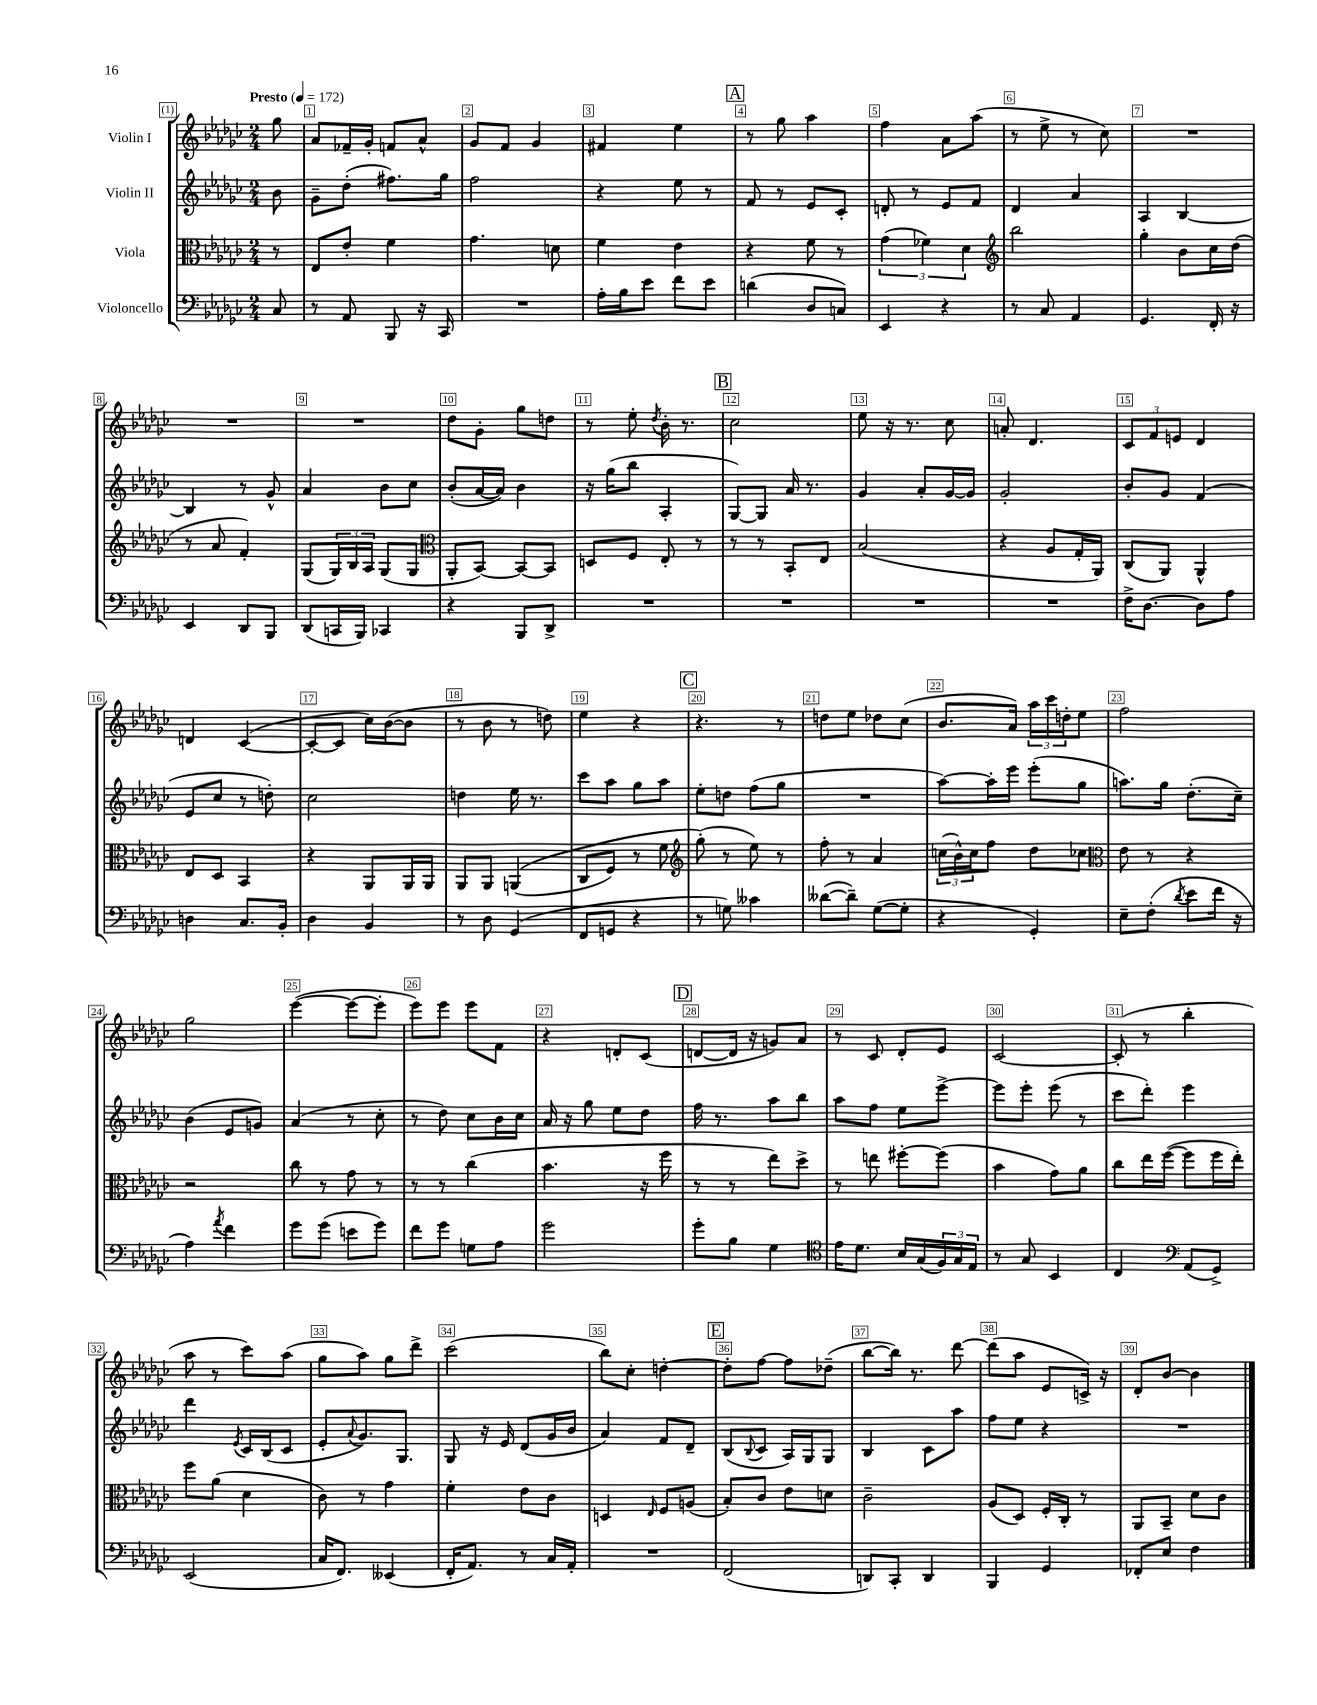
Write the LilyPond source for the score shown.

<<
\new StaffGroup <<
\new Staff = "s0" \with { instrumentName = "Violin I" } {
    \clef treble \key ges \major \numericTimeSignature \time 2/4 \partial 8 \tempo "Presto" 4 = 172
    ges''8 |
    aes'8 fes'16-- ges'16-. f'8 aes'8-^ |
    ges'8 f'8 ges'4 |
    fis'4 ees''4 |
    \mark \markup { \box "A" } r8 ges''8 aes''4 |
    f''4 aes'8 aes''8( |
    r8 ees''8-> r8 ces''8) |
    R2 |
    R2 |
    R2 |
    des''8 ges'8-. ges''8 d''8 |
    r8 ees''8-. \acciaccatura { des''8 } bes'16-. r8. |
    \mark \markup { \box "B" } ces''2 |
    ees''8 r16 r8. ces''8 |
    a'8-. des'4. |
    \tuplet 3/2 { ces'8 f'8 e'8 } des'4 |
    d'4 ces'4~( |
    ces'8~-. ces'8 ces''16) bes'16~( bes'8 |
    r8 bes'8 r8 d''8) |
    ees''4 r4 |
    \mark \markup { \box "C" } r4. r8 |
    d''8 ees''8 des''8 ces''8( |
    bes'8. aes'16) \tuplet 3/2 { aes''16 ces'''16 d''16-. } ees''8 |
    f''2 |
    ges''2 |
    ees'''4~( ees'''8~ ees'''8-. |
    ees'''8) ees'''8 ees'''8 f'8 |
    r4 d'8-. ces'8( |
    \mark \markup { \box "D" } d'8~ d'16 r16 g'8) aes'8 |
    r8 ces'8 des'8-. ees'8 |
    ces'2~ |
    ces'8-.( r8 bes''4-. |
    aes''8 r8 ces'''8) aes''8( |
    ges''8 aes''8) ges''8 des'''8-> |
    ces'''2( |
    bes''8) ces''8-. d''4~-. |
    \mark \markup { \box "E" } d''8-. f''8~ f''8 des''8--( |
    bes''8~ bes''16) r8. des'''8~ |
    des'''8( aes''8 ees'8 c'16->) r16 |
    des'8-. bes'8~ bes'4 \bar "|." |
}
\new Staff = "s1" \with { instrumentName = "Violin II" } {
    \clef treble \key ges \major \numericTimeSignature \time 2/4 \partial 8
    bes'8 |
    ges'8-- des''8-.( fis''8.) ges''16 |
    f''2 |
    r4 ees''8 r8 |
    \mark \markup { \box "A" } f'8 r8 ees'8 ces'8-. |
    d'8-. r8 ees'8 f'8 |
    des'4 aes'4 |
    aes4 bes4~ |
    bes4 r8 ges'8-^ |
    aes'4 bes'8 ces''8 |
    bes'8-.( aes'16~ aes'16) bes'4 |
    r16 ges''16( bes''8 aes4-. |
    \mark \markup { \box "B" } ges8~) ges8 aes'16 r8. |
    ges'4 aes'8-. ges'16~ ges'16 |
    ges'2-. |
    bes'8-. ges'8 f'4( |
    ees'8 ces''8 r8 d''8-.) |
    ces''2 |
    d''4 ees''16 r8. |
    ces'''8 aes''8 ges''8 aes''8 |
    \mark \markup { \box "C" } ees''8-. d''8 f''8( ges''8 |
    R2 |
    aes''8~) aes''16-. ees'''16 ees'''8-.( ges''8 |
    a''8.) ges''16 des''8.-.( ces''16--) |
    bes'4( ees'8 g'8) |
    aes'4( r8 ces''8-. |
    r8 des''8) ces''8 bes'16 ces''16 |
    aes'16 r16 ges''8 ees''8 des''8 |
    \mark \markup { \box "D" } f''16 r8. aes''8 bes''8 |
    aes''8 f''8 ees''8 ees'''8~-> |
    ees'''8 ees'''8-. ees'''8( r8 |
    ces'''8 des'''8-.) ees'''4 |
    des'''4 \acciaccatura { ees'8 } ces'16 bes16( ces'8 |
    ees'8-. \appoggiatura { aes'8 } ges'8.) ges8. |
    ges8 r16 ees'16 des'8( ges'16 bes'16 |
    aes'4) f'8 des'8-- |
    \mark \markup { \box "E" } bes8( \appoggiatura { bes8 } ces'8 aes16) ges16 ges8 |
    bes4 ces'8 aes''8 |
    f''8 ees''8 r4 |
    R2 \bar "|." |
}
\new Staff = "s2" \with { instrumentName = "Viola" } {
    \clef alto \key ges \major \numericTimeSignature \time 2/4 \partial 8
    r8 |
    ees8 ees'8-. f'4 |
    ges'4. d'8 |
    f'4 ees'4 |
    \mark \markup { \box "A" } r4 f'8 r8 |
    \tuplet 3/2 { ges'4( fes'4) des'4 } |
    \clef treble bes''2 |
    ges''4-. bes'8 ces''16 des''16( |
    r8 aes'8 f'4-.) |
    ges8( \tuplet 3/2 { ges16) bes16 aes16 } ges8( ges8 |
    \clef alto aes,8-. bes,8~) bes,8~ bes,8 |
    d8 f8 ees8-. r8 |
    \mark \markup { \box "B" } r8 r8 bes,8-. ees8 |
    bes2( |
    r4 aes8 ges16-. aes,16) |
    ces8( aes,8) aes,4-^ |
    ees8 des8 bes,4 |
    r4 aes,8 aes,16 aes,16 |
    aes,8 aes,8 a,4(\( |
    ces8 f8) r8 f'8 |
    \mark \markup { \box "C" } \clef treble ges''8-.(\) r8 ees''8) r8 |
    f''8-. r8 aes'4 |
    \tuplet 3/2 { c''16( bes'16-^) c''16 } f''8 des''8 ces''8 |
    \clef alto ees'8 r8 r4 |
    r2 |
    ces''8 r8 ges'8 r8 |
    r8 r8 ces''4( |
    bes'4. r16 f''16 |
    \mark \markup { \box "D" } r8 r8 ees''8) des''8-> |
    r8 e''8 fis''8~-. fis''8( |
    bes'4 ges'8) aes'8 |
    ces''8 ees''16 f''16~( f''8 f''16 ees''16-.) |
    f''8 aes'8( des'4 |
    ces'8) r8 ges'4 |
    f'4-. ees'8 ces'8 |
    d4 \grace { ees16 } f8 a8( |
    \mark \markup { \box "E" } bes8-.) ces'8 ees'8 d'8 |
    ces'2-- |
    aes8( des8) f16-. ces16-. r8 |
    aes,8 bes,8-- des'8 ces'8 \bar "|." |
}
\new Staff = "s3" \with { instrumentName = "Violoncello" } {
    \clef bass \key ges \major \numericTimeSignature \time 2/4 \partial 8
    ces8 |
    r8 aes,8 bes,,8 r16 ces,16 |
    R2 |
    aes16-. bes16 ees'8 f'8 ees'8 |
    \mark \markup { \box "A" } d'4( des8 c8) |
    ees,4 r4 |
    r8 ces8 aes,4 |
    ges,4. f,16-. r16 |
    ees,4 des,8 bes,,8 |
    des,8( c,16 bes,,16) ces,4 |
    r4 bes,,8 des,8-> |
    R2 |
    \mark \markup { \box "B" } R2 |
    R2 |
    R2 |
    f16-> des8.~ des8 aes8 |
    d4 ces8. bes,16-. |
    des4 bes,4 |
    r8 des8 ges,4( |
    f,8 g,8 r4 |
    \mark \markup { \box "C" } r8 g8) ceses'4 |
    deses'8~( deses'8--) ges8~( ges8-. |
    r4 ges,4-.) |
    ees8-- f8-.( \acciaccatura { des'8 } ees'8 f'16 r16 |
    aes4) \acciaccatura { aes'8 } f'4 |
    ges'8 ges'8( e'8 ges'8) |
    f'8 ges'8 g8 aes8 |
    ges'2 |
    \mark \markup { \box "D" } ges'8-. bes8 ges4 |
    \clef tenor ees'16 des'8. bes16 ges16( \tuplet 3/2 { f16) ges16 ees16 } |
    r8 ges8 bes,4 |
    ces4 \clef bass aes,8( ges,8->) |
    ees,2( |
    ces16 f,8.) eeses,4( |
    f,16-. aes,8.) r8 ces16 aes,16-. |
    R2 |
    \mark \markup { \box "E" } f,2( |
    d,8) ces,8-. d,4 |
    bes,,4 ges,4 |
    fes,8-. ees8 f4 \bar "|." |
}
>>
>>
\layout { \context { \Score \override BarNumber.break-visibility = ##(#f #t #t) barNumberVisibility = #all-bar-numbers-visible \override BarNumber.stencil = #(make-stencil-boxer 0.1 0.3 ly:text-interface::print) } }
